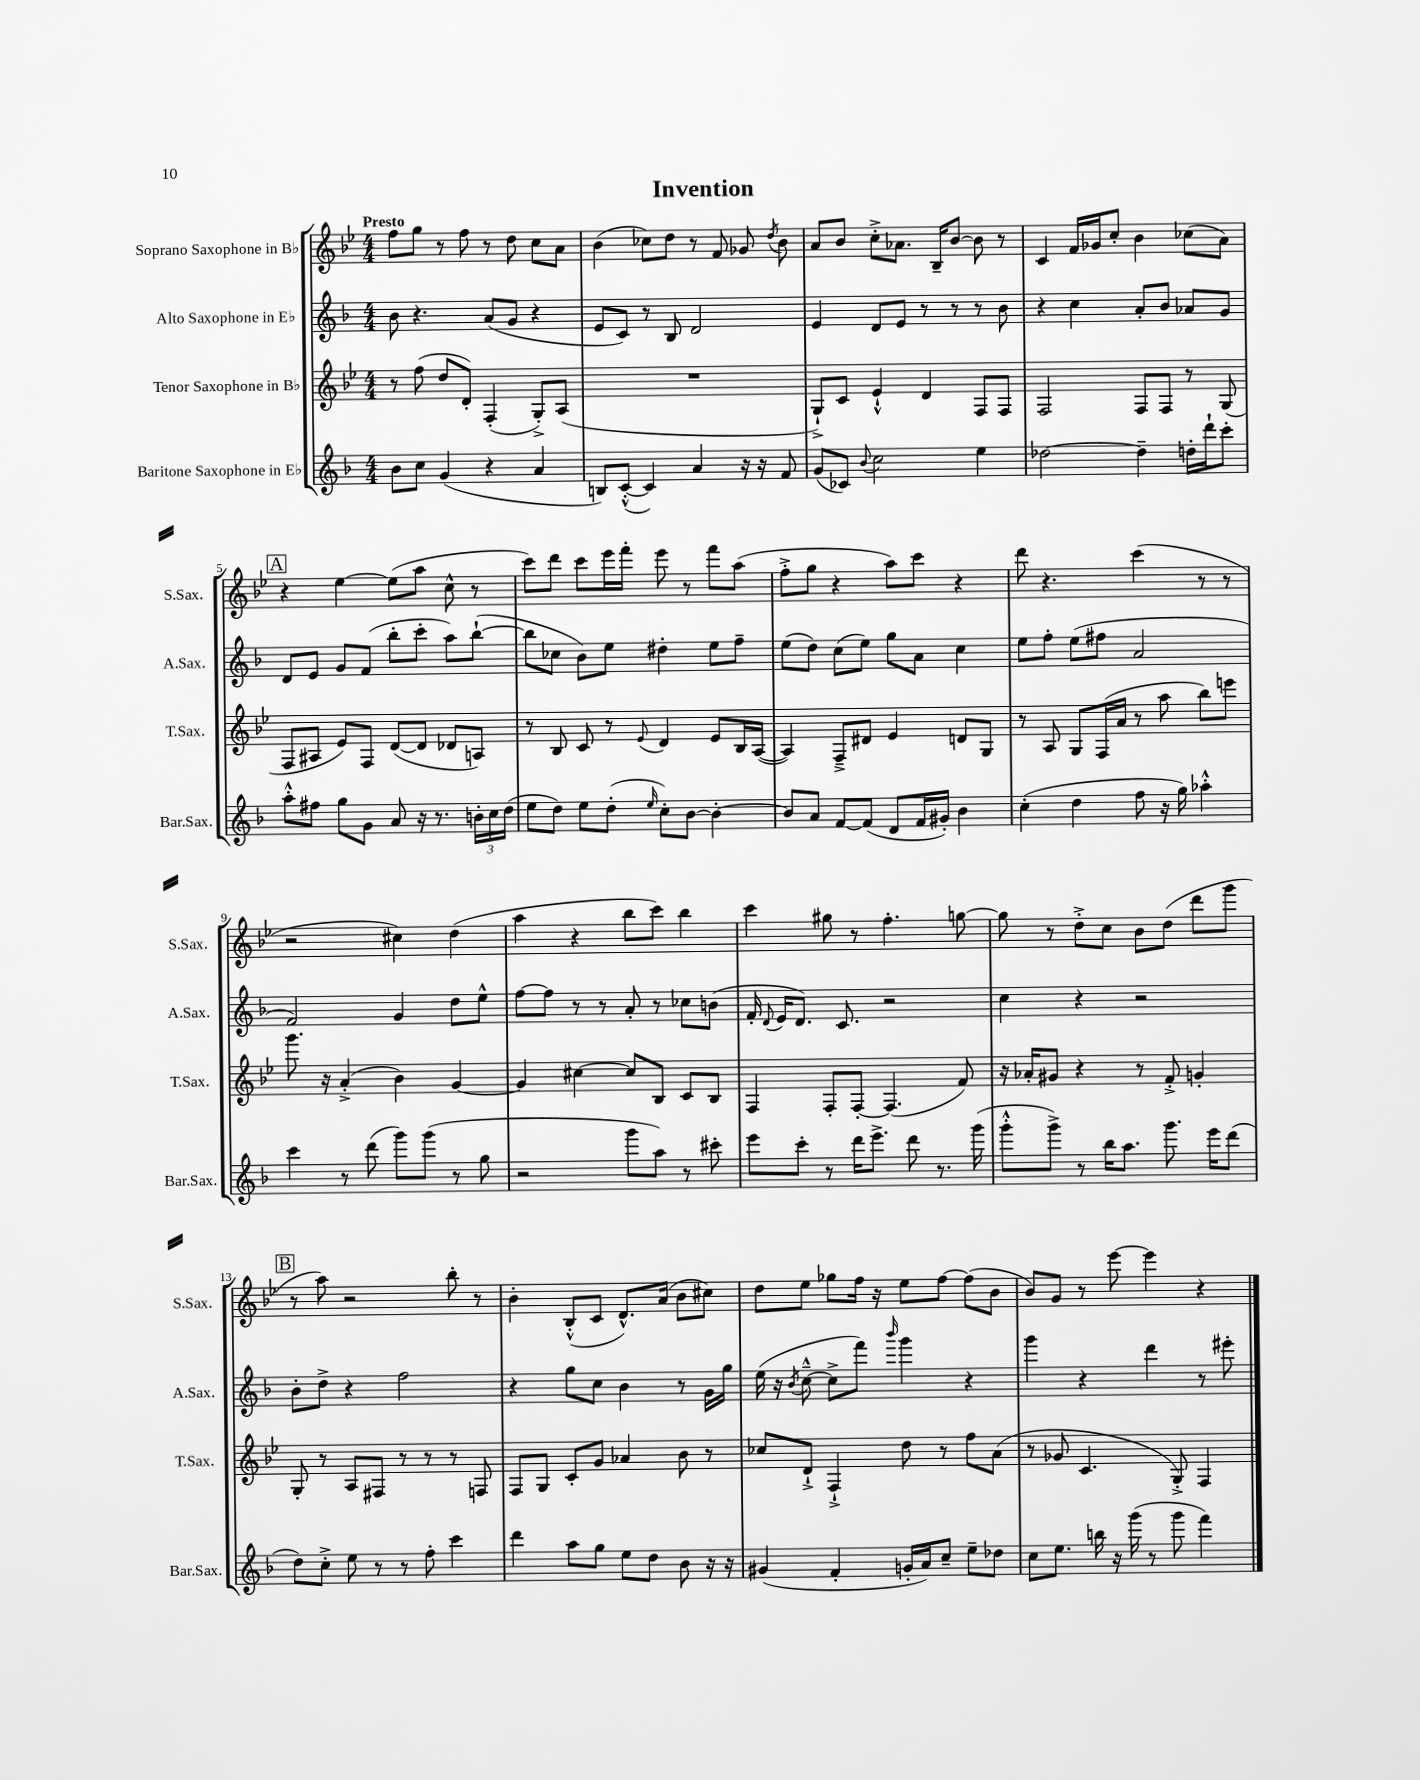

**kern	**kern	**kern	**kern
*staff4	*staff3	*staff2	*staff1
*clefG2	*clefG2	*clefG2	*clefG2
*k[b-]	*k[b-e-]	*k[b-]	*k[b-e-]
*M4/4	*M4/4	*M4/4	*M4/4
8b-	8r	8b-	8ff
8cc	(8ff	4.r	8gg
(4g	8dd	.	8r
.	8d')	.	8ff
4r	(4F'	(8a	8r
.	.	8g	8dd
4a	8G'^)	4r	8cc
.	(8A	.	8a
=	=	=	=
8B)	1r	8e	(4b-
([8c'^^	.	8c)	.
4c])	.	8r	8cc-)
.	.	8B-	8dd
4a	.	2d	8r
.	.	.	8f
16r	.	.	8g-
16r	.	.	.
.	.	.	8qdd
8f	.	.	8b-
=	=	=	=
(8g	8G`^)	4e	8a
8c-)	8c	.	8b-
8qqb-	.	.	.
2cc	4e-`^^	8d	8cc'^
.	.	8e	8.a-
.	4d	8r	.
.	.	.	16B-~
.	.	8r	[8b-
4ee	8F	8r	8b-]
.	8F	8b-	8r
=	=	=	=
[2dd-	2F	4r	4c
.	.	4cc	16f
.	.	.	16g-
.	.	.	8cc'
4dd-~]	8F	8a'	4b-
.	8F	8b-	.
16dd'	8r	8a-	(8cc-
16ddd`	.	.	.
8ccc'	(8G	8g	8a)
=	=	=	=
8aa'^^	8F	8d	4r
8ff#	8A#	8e	.
8gg	8e-)	8g	[4ee-
8g	8F	(8f	.
8a	([8d	8bb-'	(8ee-]
16r	8d]	8ccc'	8aa
8.r	.	.	.
.	8d-	8aa)	8cc^^
24b'	8A)	([8bb-`	8r
24cc	.	.	.
(24dd	.	.	.
=	=	=	=
8ee	8r	8bb-]	8ccc)
8dd)	8B-	8cc-	8ddd
8ee	8c	8b-)	8ccc
(8dd'	8r	8ee	16eee-
.	.	.	16fff'
16qqee	8qqe-	.	.
8cc')	4d	4dd#'	8eee-
[8b-	.	.	8r
4b-'_	8e-	8ee	8fff
.	16B-	8ff~	(8aa
.	([16A	.	.
=	=	=	=
8b-]	4A])	(8ee	8ff'^
8a	.	8dd)	8gg
[8f	8F~^	(8cc	4r
(8f]	8d#	8ee)	.
8d	4e-	8gg	8aa)
16f	.	8a	8ccc
16g#')	.	.	.
4b-	8d	4cc	4r
.	8G	.	.
=	=	=	=
(4cc'	8r	8ee	8ddd
.	8A	8ff'	4.r
4dd	8G	(8ee	.
.	(16F	8ff#	.
.	16a	.	.
8ff	8r	2a	(4ccc
16r	8aa	.	.
16gg)	.	.	.
4aa-'^^	8bb-)	.	8r
.	8eee	.	8r
=	=	=	=
4ccc	8.ggg	2f)	2r
.	16r	.	.
8r	(4a'^	.	.
(8ddd	.	.	.
8ggg)	4b-)	4g	4cc#)
(8ggg	.	.	.
8r	[4g	8dd	(4dd
8gg	.	8ee^^	.
=	=	=	=
2r	4g]	[8ff	4aa
.	.	8ff]	.
.	[4cc#	8r	4r
.	.	8r	.
8ggg	8cc#]	8a'	8bb-
8aa)	8B-	8r	8ccc)
8r	8c	8cc-	4bb-
8ccc#'	8B-	(8b	.
=	=	=	=
8eee	4F	16f'	4ccc
.	.	8qqd	.
.	.	16e	.
8ccc'	.	8.d)	.
8r	8F'	.	8gg#
.	.	8.c	.
16ddd	[8F'	.	8r
8.eee^	.	.	.
.	(4.F]	2r	4.ff'
8ddd	.	.	.
8.r	.	.	.
.	8f)	.	[8gg
(16ggg	.	.	.
=	=	=	=
8ggg'^^	16r	4cc	8gg]
.	16a-'	.	.
8ggg^)	8g#	.	8r
8r	4r	4r	8dd'^
16bb-	.	.	8cc
8.aa	.	.	.
.	8r	2r	8b-
8.ggg	8f'^	.	(8dd
.	4g'	.	8ddd
16eee	.	.	.
(8ddd	.	.	8ggg
=	=	=	=
8dd)	8G'	8b-'	8r
8cc'^	8r	8dd^	8aa)
8ee	8A	4r	2r
8r	8F#	.	.
8r	8r	2ff	.
8ff'	8r	.	.
4ccc	8r	.	8bb-'
.	8F	.	8r
=	=	=	=
4ddd	8F	4r	4b-'
.	8G	.	.
8aa	8c'	8gg	(8B-'^^
8gg	8g	8cc	8c
8ee	4a-	4b-	8.d^^)
8dd	.	.	.
.	.	.	(16a
8b-	8b-	8r	8b-
16r	8r	16g	8cc#)
16r	.	16gg	.
=	=	=	=
(4g#	8cc-	(16ee	8dd
.	.	16r	.
.	.	8qb-	.
.	8d`^	[8cc~^^	8ee-
4f'	4F`^	8cc^]	8gg-
.	.	8fff)	16ff
.	.	.	16r
.	.	16qqbbb-	.
16g'	8dd	4ggg	8ee-
16a)	.	.	.
8cc~	8r	.	[8ff
8ee~	8ff	4r	(8ff]
8dd-	(8a	.	8b-
=	=	=	=
8cc	8r	4ggg	8b-)
8.ee	8g-	.	8g
.	4.c	4r	8r
16bb	.	.	.
16r	.	.	[8eee-
(16ggg	.	.	.
8r	.	4ddd	4eee-]
8ggg	8G'^)	.	.
4fff)	4F	8r	4r
.	.	8eee#'	.
==	==	==	==
*-	*-	*-	*-
